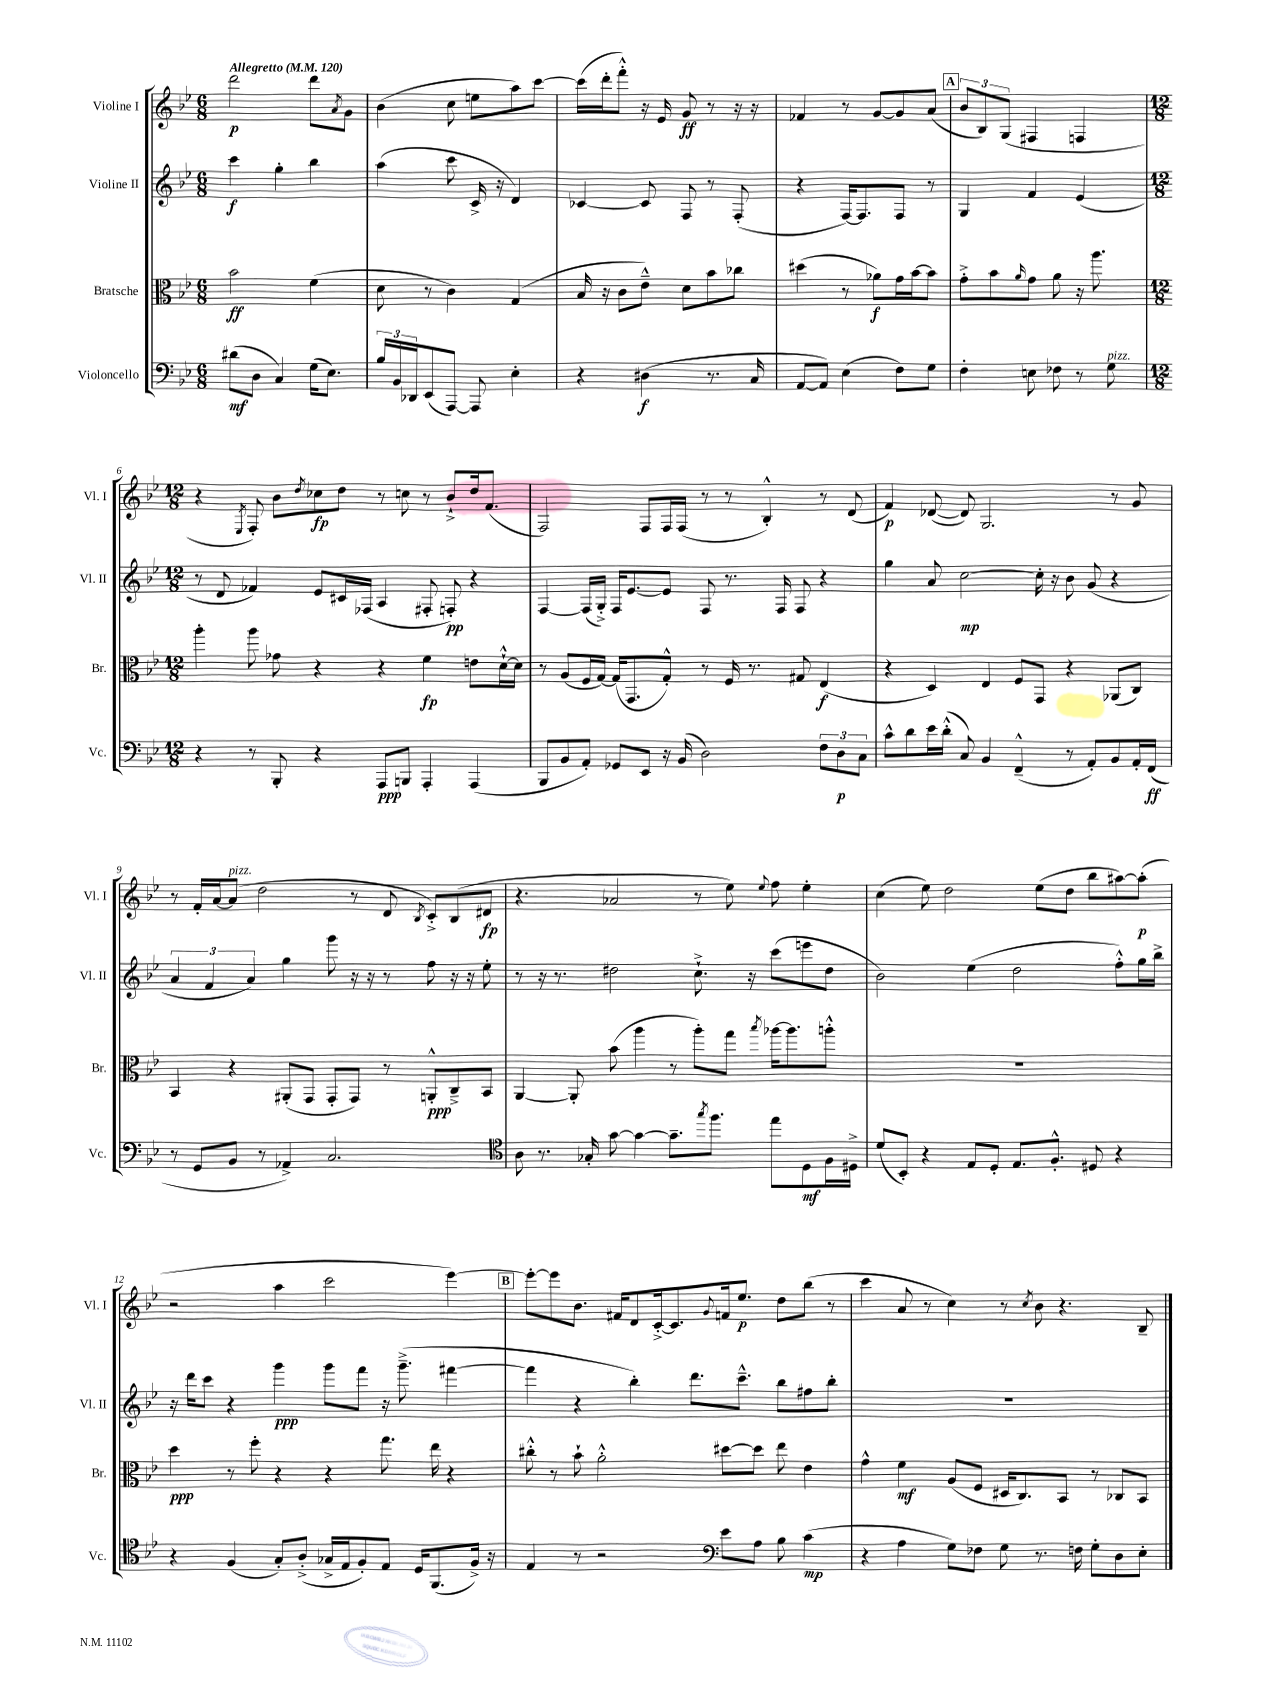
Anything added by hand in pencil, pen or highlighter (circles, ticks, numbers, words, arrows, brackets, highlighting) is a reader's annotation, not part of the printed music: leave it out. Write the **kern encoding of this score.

**kern	**kern	**kern	**kern
*staff4	*staff3	*staff2	*staff1
*clefF4	*clefC3	*clefG2	*clefG2
*k[b-e-]	*k[b-e-]	*k[b-e-]	*k[b-e-]
*M6/8	*M6/8	*M6/8	*M6/8
*MM120	*MM120	*MM120	*MM120
(8d#	2b-	4ccc	2ddd
8D	.	.	.
4C)	.	4gg'	.
(16G	(4f	4bb-	8ddd
8.E-)	.	.	.
.	.	.	8qa
.	.	.	8g
=	=	=	=
24B-	8d	(4aa	(4b-
24BB-	.	.	.
24DD-	.	.	.
(8EE-	8r	.	.
[8AAA)	4c)	8ccc	8cc
8AAA]	.	16c^	8ee
.	.	16r	.
4E-'	(4G	4d)	8aa)
.	.	.	[8ccc
=	=	=	=
4r	16B-	[4c-	(16ccc]
.	16r	.	16ddd'
.	8c	.	8fff'^^)
(4D#	8e-~^^)	8c-]	16r
.	.	.	16e-
.	8d	8F	8g
8.r	8b-	8r	8r
.	8cc-	(8F'	16r
16C	.	.	16r
=	=	=	=
[8AA	(4dd#	4r	4f-
8AA])	.	.	.
(4E-	8r	[16F)	8r
.	.	8.F]	.
.	8a-)	.	[8g
8F)	16g	8F	8g]
.	[16b-	.	.
8G	8b-]	8r	(8a
=	=	=	=
4F'	8g'^	4G	12b-
.	.	.	12B-)
.	8b-	.	.
.	.	.	(12G
.	16qqa	.	.
8E	8g	4f	4F#
8F-	8a	.	.
8r	16r	(4e-	4F
.	8.aa	.	.
8G	.	.	.
=	=	=	=
*M12/8	*M12/8	*M12/8	*M12/8
4r	4aa'	8r	4r
.	.	8d	.
.	.	.	8qE-
8r	8aa	4f-)	8F')
8BBB-'	8g-	.	8b-
.	.	.	8qdd
4r	4r	8e-	8cc-
.	.	16c#	8dd
.	.	(16F-	.
8AAA	4r	4A	8r
8BBB	.	.	8cc
4AAA'	4f	8F#'	8r
.	.	8F')	8b-`^
(4AAA	8e	4r	16dd
.	.	.	(8.f
.	[16d`^^	.	.
.	16d]	.	.
=	=	=	=
8BBB-	8r	[4F	2F)
8BB-	(8A	.	.
8AA')	16F	(16F]	.
.	[16G)	16G'^)	.
8GG-	(16G]	16F	.
.	8.GG	[8.e-	.
8EE-	.	.	8F
16r	8G'^^)	8e-]	16F
(16BB-	.	.	(16F
2D)	8r	8F	8r
.	16F	8.r	8r
.	8.r	.	.
.	.	.	4B-'^^)
.	.	16F	.
.	8G#	8F	.
12F	(4E-	4r	8r
12D	.	.	.
.	.	.	(8d
12C	.	.	.
=	=	=	=
8c^^	4r	4gg	4f)
8d	.	.	.
16e-	4D)	8a	([8d-
(16d'^^	.	.	.
8C)	.	[2cc	8d-])
4BB-	4E-	.	2.G
(4FF~^^	8F	.	.
.	8GG	16cc']	.
.	.	16r	.
8r	4r	8b-	.
8AA')	.	(8g	.
8BB-	(8AA-	4r	8r
16AA'	8C)	.	8g
(16FF	.	.	.
=	=	=	=
8r	4BB-	6a	8r
8GG	.	.	16f'
.	.	6f	.
.	.	.	[16a
8BB-	4r	.	(8a]
.	.	6a)	.
8r	.	.	2dd
4AA-^)	(8AA#'	4gg	.
.	8GG	.	.
2.C	8GG'	8ggg	.
.	8GG)	16r	8r
.	.	16r	.
.	8r	8r	8d
.	.	.	8qB-
.	8AA'^^	8ff	8c'^)
.	8C~^	16r	(8B-
.	.	16r	.
.	8BB-	8ee-'	8d#
=	=	=	=
*clefC4	*	*	*
8A	[4AA	8r	4.r
8.r	.	16r	.
.	.	8.r	.
.	8AA']	.	.
16G-'	.	.	.
[8g	(8b-	2dd#	2a-
4g_	4aa	.	.
8.g~]	8r	.	.
.	8aa')	8.cc`^	8r
8qgg	.	.	.
8.ff	.	.	.
.	8gg	.	8ee-)
.	.	16r	.
.	8qbb-	.	8qqee-
8ee-	[16aa-	(8ccc	8ff
.	8.aa-]	.	.
8D	.	8eee	4ee-'
16F	8aa'^^	8dd#	.
16D#^	.	.	.
=	=	=	=
(8d	1.r	2b-)	(4cc
8BB-')	.	.	.
4r	.	.	8ee-)
.	.	.	2dd
8E-	.	(4ee-	.
8D'	.	.	.
8.E-	.	2dd	.
.	.	.	(8ee-
8.F'^^	.	.	.
.	.	.	8dd
8D#	.	.	8bb-
4r	.	8ff'^^)	[8aa#)
.	.	16gg	(8aa#']
.	.	16bb-^	.
=	=	=	=
4r	4dd	16r	2r
.	.	16ddd	.
.	.	8ccc	.
(4F	8r	4r	.
.	8ff'	.	.
8G')	4r	4ggg	4aa
(8A'^	.	.	.
16G-^	4r	8ggg	2ccc
16E-	.	.	.
8F')	.	8fff	.
8E-	8.gg	16r	.
.	.	(8.ggg~^	.
16D	.	.	.
(8.FF	16ee-	.	.
.	4r	[4fff#	[4eee-)
16F^)	.	.	.
16r	.	.	.
=	=	=	=
4E-	8cc#'^^	4fff#]	8eee-'_
.	8r	.	8eee-]
8r	8b-`	4r	8.b-
2r	2a'^^	.	.
.	.	.	16f#
.	.	4bb-')	8d
.	.	.	[16c'^
.	.	.	8.c]
.	.	8.ddd	.
.	.	.	8qqg
8e-	[8dd#	.	16f
.	.	8.ccc~^^	8.ee-
8A	8dd#]	.	.
8B-	8ee-	8bb-	8dd
(4c	4e-	8ff#	(8bb-
.	.	8bb-'	8r
=	=	=	=
*clefF4	*	*	*
4r	4g^^	1.r	4ccc
4A	4f	.	8a
.	.	.	8r
8G)	(8A	.	4cc)
8F-	8F	.	.
8G	16D#	.	8r
.	8.C)	.	.
.	.	.	8qcc
8.r	.	.	8b-
.	8BB-	.	4.r
16F	.	.	.
8G'	8r	.	.
8D	8C-	.	.
8E-'	8BB-	.	8B-~
==	==	==	==
*-	*-	*-	*-
